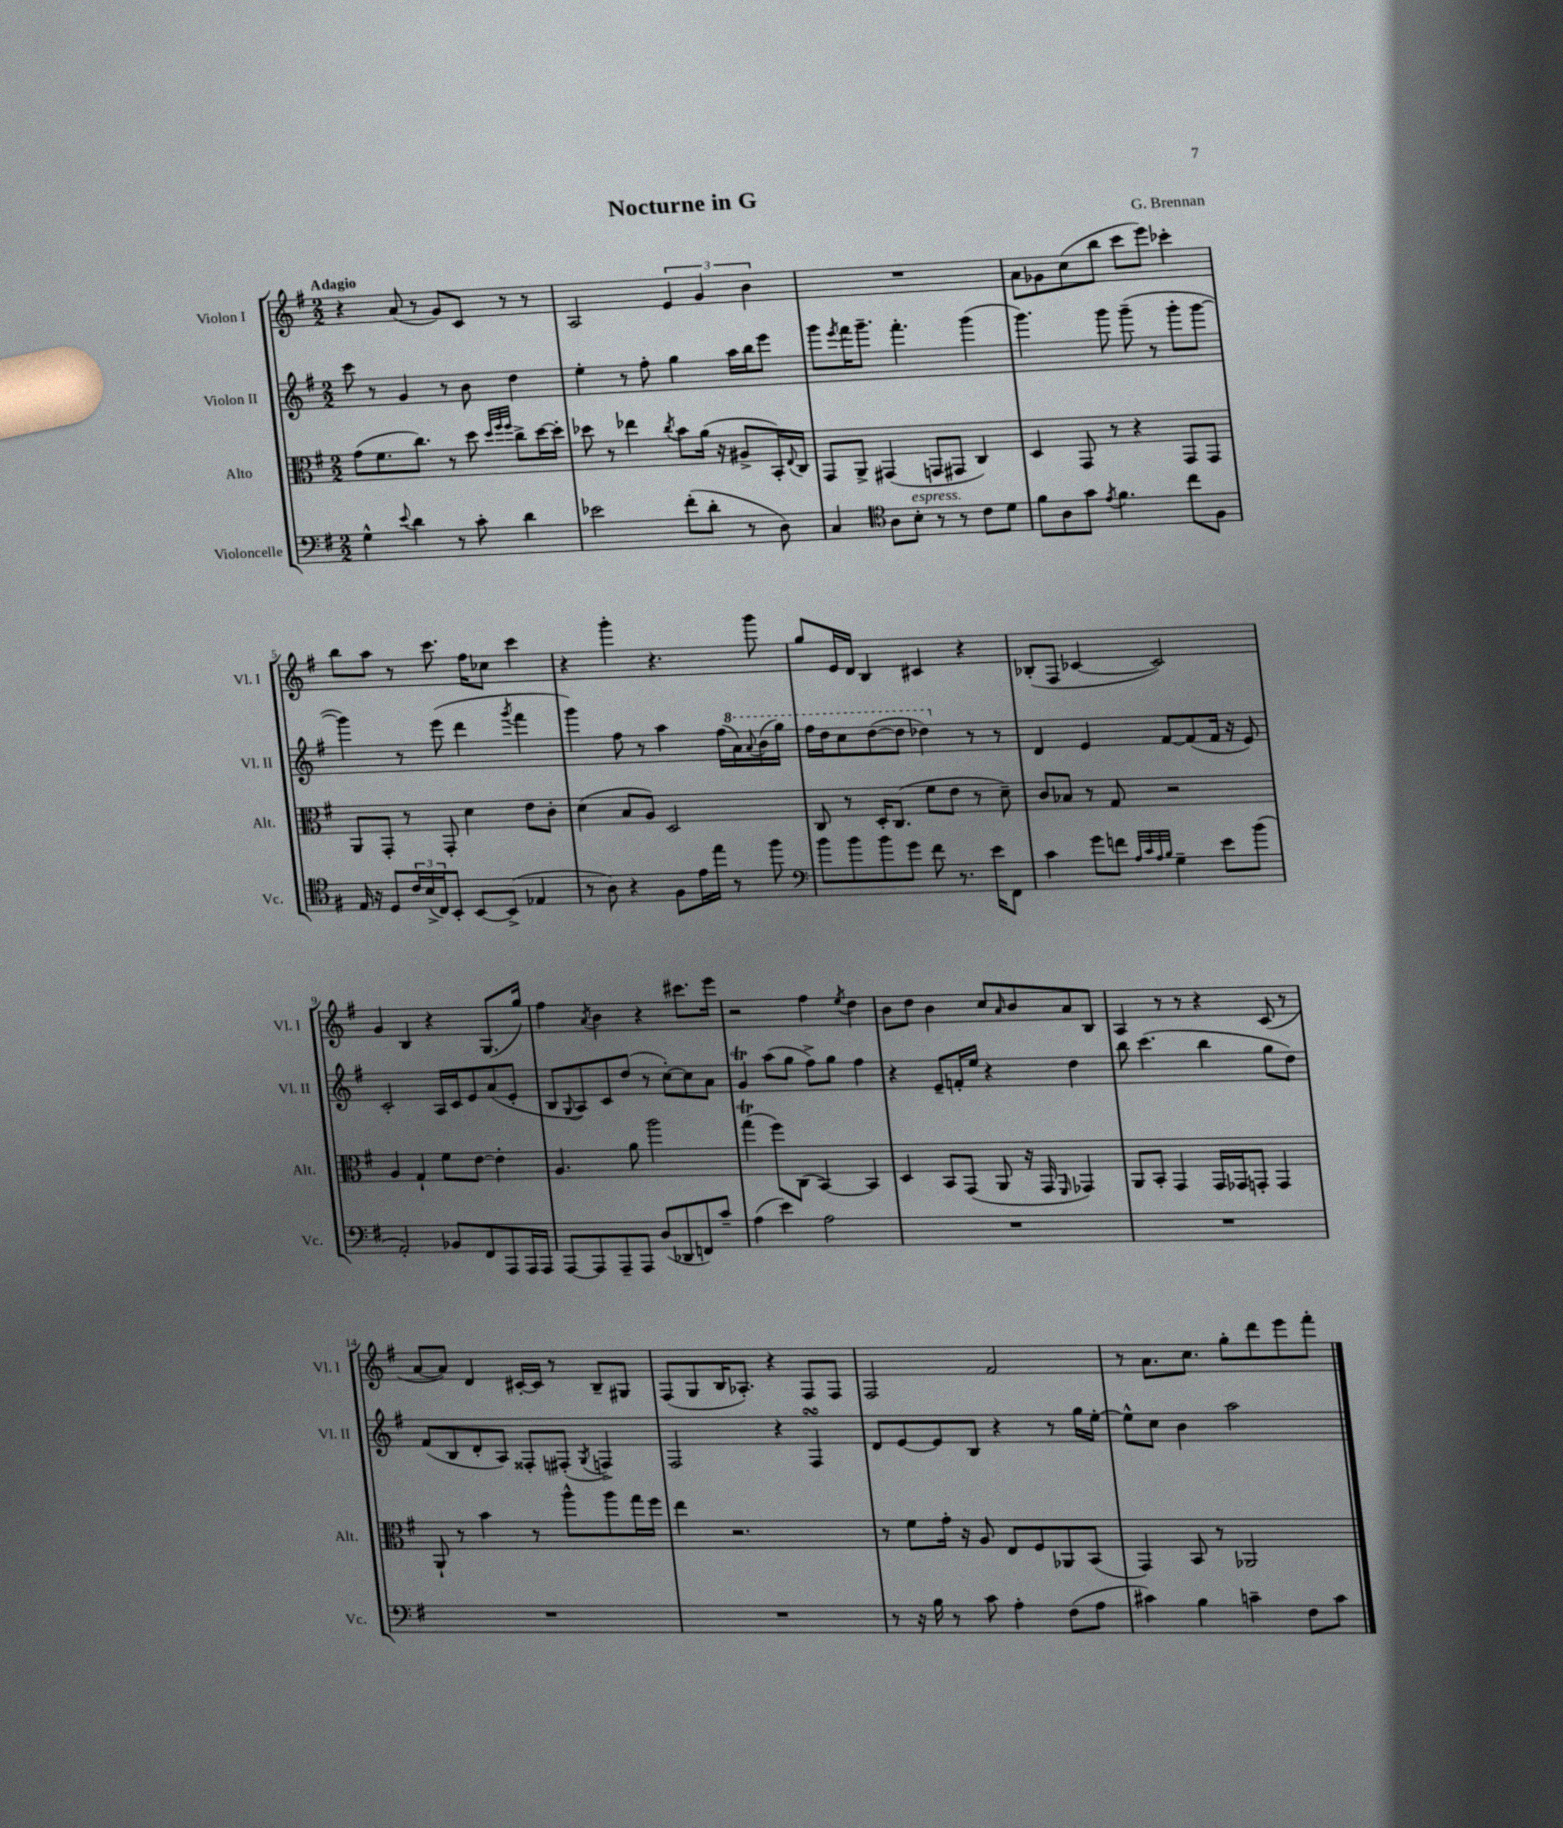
\header { title = "Nocturne in G" composer = "G. Brennan" }
<<
\new StaffGroup <<
\new Staff = "s0" \with { instrumentName = "Violon I" shortInstrumentName = "Vl. I" } {
    \clef treble \key g \major \numericTimeSignature \time 2/2 \tempo "Adagio"
    r4 a'8( r8 g'8) c'8 r8 r8 |
    a2 \tuplet 3/2 { e'4 g'4 b'4 } |
    R1 |
    a'8 ges'8 c''8( b''8 c'''8 e'''8) ces'''4-. |
    b''8 a''8 r8 c'''8. fis''16 ces''8 c'''4 |
    r4 g'''4-. r4. g'''8 |
    g''8 e'16 d'16 b4 cis'4 r4 |
    bes8-.( fis8 ces'4~ ces'2) |
    g'4 b4 r4 g8.( g''16) |
    fis''4 \acciaccatura { a'8 } b'4 r4 cis'''8. e'''16 |
    r2 fis''4 \acciaccatura { e''8 } d''4 |
    b'8 d''8 b'4 c''8 \grace { a'16 } b'8 a'8 b8 |
    a4 r8 r8 r4 c'8( r8 |
    a'8~ a'8) d'4 cis'16~-. cis'16 r8 b8-- gis8 |
    fis8( g8 b16 aes8.-.) r4 fis8 fis8 |
    fis2 fis'2 |
    r8 a'8. c''8. g''8-. d'''8 e'''8 fis'''8-. \bar "|." |
}
\new Staff = "s1" \with { instrumentName = "Violon II" shortInstrumentName = "Vl. II" } {
    \clef treble \key g \major \numericTimeSignature \time 2/2
    c'''8 r8 g'4 r8 b'8 d''4 |
    e''4-. r8 fis''8-. g''4 a''16 b''16 e'''8 |
    g'''8 \acciaccatura { e'''8 } fis'''16 g'''8.-- fis'''4.-. g'''4( |
    g'''4.) g'''8 g'''8--( r8 g'''8-. g'''8~ |
    g'''4) r8 e'''8( d'''4 \acciaccatura { g'''8 } fis'''4 |
    g'''4) fis''8 r8 a''4 fis''16( \ottava #1 a''16) \appoggiatura { a''8 } b''16( g'''16) |
    fis'''16 d'''16 c'''8 d'''8~( d'''8 des'''4) \ottava #0 r8 r8 |
    d'4 e'4 fis'8~ fis'8( fis'16 r16 e'8) |
    c'2-. a16 c'16 e'8 a'8( e'8-. |
    b8 \appoggiatura { g8 } a8) c'8 d''8( r8 c''8~-.) c''8 a'8 |
    g'4\trill a''8( g''8 fis''8->) g''8 fis''4 |
    r4 e'8-- f'16-. e''16 r4 d''4 |
    b''8 c'''4.( b''4 g''8 d''8) |
    fis'8( b8 d'8-. a8) fisis8-. fis8-.( \acciaccatura { g8 } f4->) |
    fis2 r4 fis4\turn |
    d'8 e'8~ e'8 b8 r4 r8 g''16 e''16~-. |
    e''8-^ c''8 b'4 a''2 \bar "|." |
}
\new Staff = "s2" \with { instrumentName = "Alto" shortInstrumentName = "Alt." } {
    \clef alto \key g \major \numericTimeSignature \time 2/2
    g'8( fis'8. c''8.) r8 d''8 \grace { d''32 fis''32 fis''32 } c''8-> d''16~ d''16-. |
    des''8 r8 ees''4 \acciaccatura { c''8 } b'8 a'16( r16 ais8-> b,16-.) \appoggiatura { e8 } c16 |
    g,8 a,8-> gis,4( g,8 gis,8 c4) |
    d4 g,8 r8 r4 g,8 g,8 |
    a,8 g,8-. r8 g,8-. d'4 e'8 c'8-. |
    d'4( b8 a8) d2 |
    c8 r8 d16-. c8.( fis'8 e'8 r8 d'8--) |
    c'8 bes8 r8 g8 r2 |
    a4 g4-! fis'8 e'8~ e'4-. |
    a4. a'8 a''2 |
    g''4\trill( fis''8) c8( b,4~) b,4 |
    d4 b,8 g,8( a,8 r16 g,16 \grace { fis,16 } ges,4) |
    a,8 b,8-. g,4 g,16 ges,16 g,8-. g,4 |
    a,8-! r8 b'4 r8 a''8-^ a''8 g''16 fis''16 |
    e''4 r2. |
    r8 fis'8 g'16-. r16 a8 e8 fis8 aes,8 b,8( |
    g,4) b,8 r8 aes,2 \bar "|." |
}
\new Staff = "s3" \with { instrumentName = "Violoncelle" shortInstrumentName = "Vc." } {
    \clef bass \key g \major \numericTimeSignature \time 2/2
    g4-^ \appoggiatura { e'8 } d'4 r8 c'8-. d'4 |
    ees'2 fis'8-.( d'8-. r8 d8) |
    c4 \clef tenor a8 b8-.^\markup { \italic "espress." } r8 r8 c'8 d'8 |
    fis'8 a8 g'8 \acciaccatura { e'8 } fis'4. c''8 fis8 |
    e16 r16 d8 \tuplet 3/2 { c'16 b16->( c16) } b,8-. b,8~ b,8->( ees4 |
    r8 a8) r4 fis8 e'16 e''16 r8 fis''8 |
    \clef bass b'8 b'8 b'8 g'8 fis'8 r8. e'16 fis,8 |
    c'4 g'8 f'8 \grace { a32 c'32 a32 b32 } g4-- e'8 b'8( |
    a,2-.) bes,8 fis,8 a,,8 a,,16 a,,16 |
    a,,8~ a,,8 a,,8-- a,,8 d8( des,8 f,8) c'8-- |
    a4( e'4) a2 |
    R1 |
    R1 |
    R1 |
    R1 |
    r8 r16 b16 r8 c'8 a4-. fis8( a8 |
    cis'4) b4 c'4-- fis8 c'8 \bar "|." |
}
>>
>>
